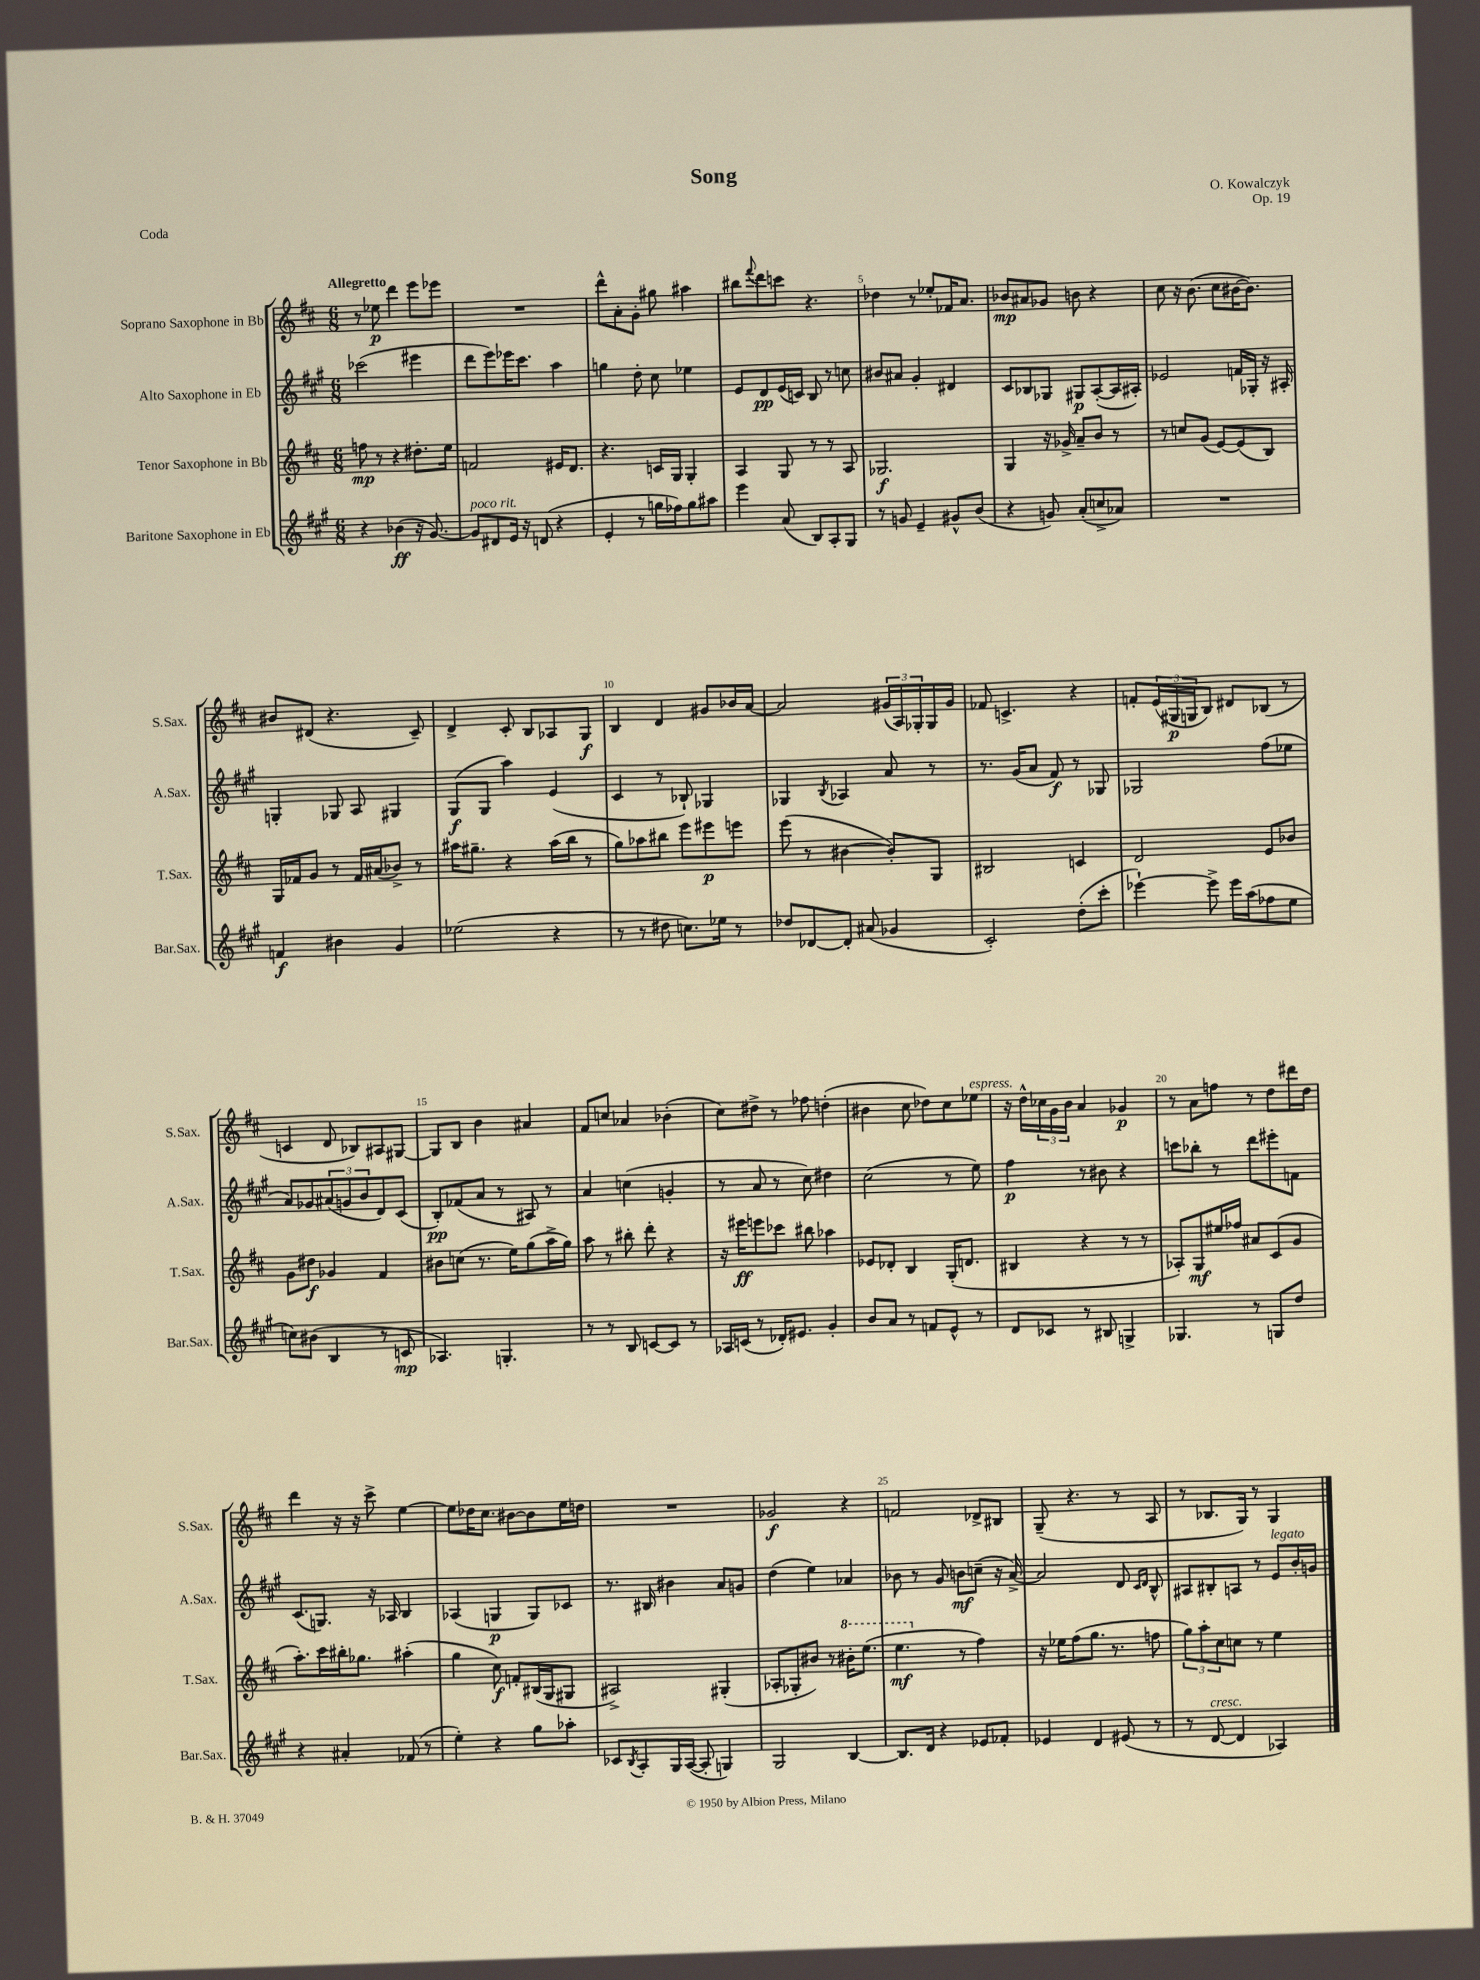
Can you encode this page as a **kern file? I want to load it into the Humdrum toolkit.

**kern	**kern	**kern	**kern
*staff4	*staff3	*staff2	*staff1
*clefG2	*clefG2	*clefG2	*clefG2
*k[f#c#g#]	*k[f#c#]	*k[f#c#g#]	*k[f#c#]
*M6/8	*M6/8	*M6/8	*M6/8
4r	8ff\	(2ccc-\	8r
.	8r	.	8ee-\
(4b-\	4r	.	4ddd\
16r	8.dd#'\L	4eee#\	8eee\L
[8.g#/)	.	.	.
.	.	.	8eee-\J
.	16ee\Jk	.	.
=	=	=	=
8g#/]L	2f/	8ddd\L	2.r
8d#/	.	8eee\)	.
16e/Jk	.	16eee-\K	.
16r	.	8.ccc#\J	.
(8d/	.	.	.
4r	16e#/LK	4aa\	.
.	8.d/J	.	.
=	=	=	=
4e'/	4.r	4gg\	8ddd^^\L
.	.	.	8a'\
8r	.	8dd'\	8g'\J
16gg\LL	16c/LL	8cc#\	8gg#\
16ff-\J)	16G/JJ	.	.
8gg\	4G'/	4ee-\	4aa#\
8aa#\J	.	.	.
=	=	=	=
4eee\	4A/	8e/L	8bb#\L
.	.	.	8qqfff#/
.	.	8d/	8ddd\
(8a/	8G/	(16e/L	8ccc\J
.	.	16c/JJ)	.
8B/L)	8r	8B/	4.r
8A'/	8r	8r	.
8G#/J	8A/	8cc\	.
=	=	=	=
8r	2.G-/	8b#/L	4dd-\
8g/	.	8a#/J	.
4e~/	.	4g#'/	8r
.	.	.	8ee-'/L
8g#^^/L	.	4d#/	16f-/K
.	.	.	8.a/J
(8b/J	.	.	.
=	=	=	=
4r	4G/	8c#/L	8b-/L
.	.	8B-/	8a#/
8g/)	16r	8G-/J	8g-/J
.	16g-^/	.	.
(8a'/L	8a~/L	8G#/L	8b\
8cc^/	8b/J	([8A'/	4r
8a-/J)	8r	16A/]L	.
.	.	16A#'/JJ)	.
=	=	=	=
2.r	8r	2e-/	8cc#\
.	8cc/L	.	16r
.	.	.	(8.b\
.	(8g/J	.	.
.	[8e/L)	.	8cc#\L
.	(8e/]	16f/LL	[16b#\K
.	.	16G-'/JJ	8.b#\]J)
.	8B/J)	16r	.
.	.	16A#'/	.
=	=	=	=
4f/	16G/LL	4G'/	8b#/L
.	16f-/J	.	.
.	8g/J	.	(8d#/J
4b#\	8r	8G-/	4.r
.	16f-/LL	8A/	.
.	(16a#/J	.	.
4g#/	8b-^/J)	4G#/	.
.	8r	.	8c#~/)
=	=	=	=
(2ee-\	16aa#\LK	(8G#/L	4d^/
.	8.gg#~\J	.	.
.	.	8G#/J	.
.	4r	4aa\)	8c#'/
.	.	.	8B/L
4r	(16aa#\LL	(4e/	8A-/
.	16bb\JJ	.	.
.	8r	.	8G/J
=	=	=	=
8r	8gg\L)	4c#/	4B/
8r	8aa-\	.	.
8dd#\	8bb#\J	8r	4d/
8.cc\L)	8eee\L	8B-`/)	.
.	8eee#\	4G-/	8g#/L
16ee-\Jk	.	.	.
8r	8eee\J	.	16b-/L
.	.	.	[16a/JJ
=	=	=	=
8dd-/L	(8eee\	4G-/	2a/]
[8d-/	8r	.	.
.	.	8qB/	.
8d-'/]J	[4b#\	4A-/	.
(8a#/	.	.	.
4g-/	8b#'/]L)	8a/	(24g#/LL
.	.	.	24A/)
.	.	.	24G-'/
.	8G/J	8r	16G-/
.	.	.	16g#/JJ
=	=	=	=
2c#'/)	2B#/	8.r	8f-/
.	.	.	4.c^/
.	.	(16g#/LK	.
.	.	8a/J	.
.	.	8f#/)	.
(8dd'\L	4c/	8r	4r
8ccc#'\J	.	8G-/	.
=	=	=	=
[4eee-`\)	2d/	2G-/	8f'/L
.	.	.	(24e/L
.	.	.	24G#/
.	.	.	24G/J
8eee-^\]	.	.	8B/J)
16eee-\LL	.	.	8d#/L
(16aa\J	.	.	.
8ff-\	8e/L	(8ff#\L	(8B-/J
8ee\J	8b-/J	8ee-\J	8r
=	=	=	=
8cc\L)	8g\L	8a/L)	4c/
(8b#\J	8dd#\J	8g-/	.
4B/	4g-/	(12a#/	8d/
.	.	12g/	.
.	.	.	8B-/L)
.	.	12b/	.
8r	4f#/	8d/)	8A#/
8c/	.	(8c#/J	[8G#/J
=	=	=	=
4.A-/)	8b#\L	8B'/L)	8G#/]L
.	(8cc\J	(8f-/	8B/J
.	8.r	8a/J	4b\
4.G'/	.	8r	.
.	16ee\LK)	.	.
.	(8gg\	8A#/)	4a#/
.	16aa^\L	8r	.
.	16gg\JJ)	.	.
=	=	=	=
8r	8aa\	4a/	8f#/L
8r	8r	.	8cc/J
8B/	8bb#'\	(4cc\	4a-/
[8c/L	8ddd'\	.	.
8c/]J	4r	4g'/	(4b-'\
8r	.	.	.
=	=	=	=
16A-/LL	16r	8r	8cc#\L)
(16c/JJ	16eee#\LK	.	.
8r	8eee\	8a/	8dd#^\J
16d-'/LK)	8ccc-\J	8r	8r
8.e#/J	.	.	.
.	8bb#\	8cc#\)	8ff-\
4g#'/	4aa-\	4dd#\	(4dd'\
=	=	=	=
8b/L	8e-/L	(2cc#\	4b#\
8a/J	8d-'/J	.	.
8r	4B/	.	8cc#\
8f/L	.	.	8dd-\L)
8e^^/J	(16G'/LK	8r	8cc#\
.	8.d/J	.	.
8r	.	8ee\)	8ee-\J
=	=	=	=
8d/L	4B#/	4ff#\	16r
.	.	.	16dd^^\LL
8c-/J	.	.	24cc-\
.	.	.	24g\
.	.	.	24b\JJ
8r	4r	8r	4a/
8B#/	.	8b#\	.
4G^/	8r	4r	4g-/
.	8r	.	.
=	=	=	=
4.G-/	8A-'/L)	8ccc\L	8r
.	8G/	8bb-'\J	8a\L
.	16ee#/L	8r	8ff\J
.	16ff-/JJ	.	.
8r	8a#/L	8ddd\L	8r
8G/L	(8c#/	8eee#'\	8dd\L
8dd/J	8g/J	8f\J	16ddd#\L
.	.	.	16dd\JJ
=	=	=	=
4r	8.aa'\L)	(8.c#/L	4ddd\
.	16ccc#\L	8.G/J)	.
4a#'/	16bb#'\J	.	16r
.	8.gg-\J	.	16r
.	.	16r	8ccc#^\
.	.	16A-/	.
(8f-/	(4aa#'\	4B/	[4ee\
8r	.	.	.
=	=	=	=
4ee'\)	4gg\	(4A-/	8ee\]L
.	.	.	16dd-\K
.	.	.	8.cc#\J
4r	8cc#\)	4G/	.
.	8f'/L	.	[8b#\L
8gg#\L	(16B#/L	8G/L)	8b#\]
.	16G/J	.	.
8aa-'\J	8G#/J	8c-/J	16ee\L
.	.	.	16dd\JJ
=	=	=	=
8c-/L	2A#^/)	8.r	2.r
8qB/	.	.	.
8A'/	.	.	.
.	.	16B#/	.
16G#/L	.	4b#\	.
([16A/JJ	.	.	.
8A'/]	.	.	.
4G/)	(4G#'/	8a/L	.
.	.	8g/J	.
=	=	=	=
2G#/	8A-'/L	(4dd\	2g-/
.	8G-'/	.	.
.	8b#/J)	4ee\)	.
.	8r	.	.
[4B/	16bb#'\LK	4a-/	4r
.	(8.eee\J	.	.
=	=	=	=
8.B/]L	4.eee\	8b-\	2f/
.	.	8r	.
16d/Jk	.	.	.
4r	.	8g#/	.
.	8r	8b\L	.
8e-/L	4ff#\)	(8cc~\J	8d-^/L
8f-'/J	.	16r	8B#/J
.	.	[16a^/)	.
=	=	=	=
4e-/	16r	2a/]	(8G~/
.	16ee-\LK	.	.
.	(8ff#\	.	4.r
4d/	8.gg\J	.	.
.	8.r	.	.
(8e#/	.	8d/	8r
.	.	16qqc#/LL	.
.	.	16qqd/JJ	.
8r	8ff\	8B^^/	8A/
=	=	=	=
8r	12gg\L)	8A#/L	8r
.	12aa'\	.	.
[8d/	.	8B#'/	8.B-/L
.	12cc#\	.	.
4d/]	8cc\J	8A/J	.
.	.	.	16G/Jk)
.	8r	8r	8r
4A-/)	4ee\	8e/L	4G/
.	.	16b'/L	.
.	.	16g/JJ	.
==	==	==	==
*-	*-	*-	*-
